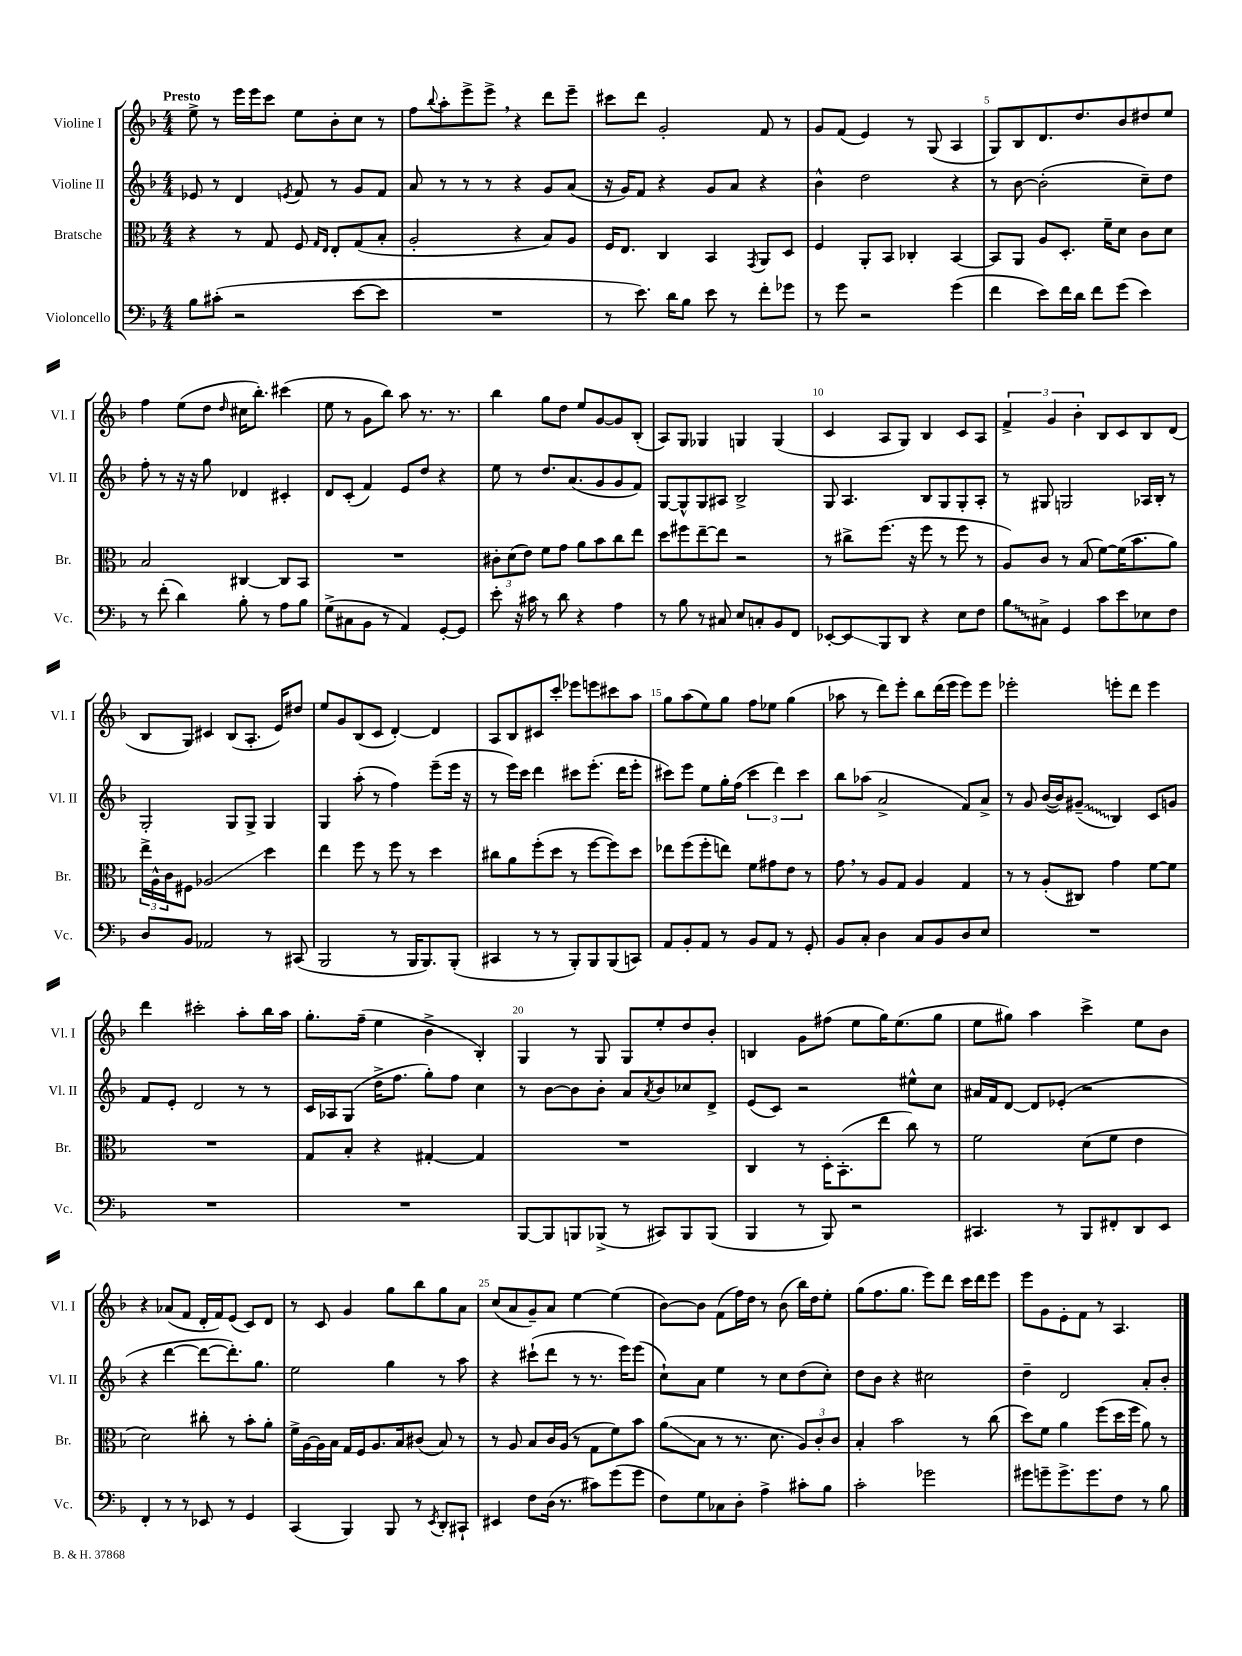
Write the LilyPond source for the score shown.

<<
\new StaffGroup <<
\new Staff = "s0" \with { instrumentName = "Violine I" shortInstrumentName = "Vl. I" } {
    \clef treble \key f \major \numericTimeSignature \time 4/4 \tempo "Presto"
    e''8-> r8 e'''16 e'''16 c'''8 e''8 bes'8-. c''8 r8 |
    f''8 \appoggiatura { bes''8 } a''8-. e'''8-> e'''8-> \breathe r4 d'''8 e'''8-- |
    cis'''8 d'''8 g'2-. f'8 r8 |
    g'8 f'8( e'4) r8 g8( a4 |
    g8) bes8 d'8. d''8. bes'8 dis''8 e''8 |
    f''4 e''8( d''8 \grace { d''16 } cis''16 bes''8.-.) cis'''4( |
    e''8 r8 g'8 bes''8) a''8 r8. r8. |
    bes''4 g''8 d''8 e''8 g'8~ g'8 bes8-.( |
    a8) g8 ges4 g4 g4( |
    c'4 a8 g8) bes4 c'8 a8 |
    \tuplet 3/2 { f'4-> g'4 bes'4-. } bes8 c'8 bes8 d'8( |
    bes8 g8) cis'4 bes8( a8.-. e'16) dis''8 |
    e''8 g'8 bes8( c'8 d'4~-.) d'4 |
    a8 bes8 cis'8 c'''8-. ees'''8 e'''8 cis'''8 a''8 |
    g''8 a''8( e''8) g''8 f''8 ees''8 g''4( |
    aes''8 r8 d'''8) e'''8-. bes''8 d'''16( e'''16 e'''8) e'''8 |
    ees'''2-. e'''8-. d'''8 e'''4 |
    d'''4 cis'''2-. a''8-. bes''16 a''16 |
    g''8.-. f''16--( e''4 bes'4-> bes4-.) |
    g4 r8 g8 g8 e''8-. d''8 bes'8-. |
    b4 g'8 fis''8( e''8 g''16) e''8.( g''8 |
    e''8 gis''8) a''4 c'''4-> e''8 bes'8 |
    r4 aes'8( f'8 d'16-. f'16) e'8( c'8) d'8 |
    r8 c'8 g'4 g''8 bes''8 g''8 a'8 |
    c''8( a'8 g'8--) a'8 e''4~ e''4( |
    bes'8~) bes'8 f'8( f''16) d''16 r8 bes'8( bes''16) d''16 e''8-. |
    g''8( f''8. g''8. e'''8) d'''8 c'''16 d'''16 e'''8 |
    e'''8 g'8 e'8-. f'8 r8 a4. \bar "|." |
}
\new Staff = "s1" \with { instrumentName = "Violine II" shortInstrumentName = "Vl. II" } {
    \clef treble \key f \major \numericTimeSignature \time 4/4
    ees'8 r8 d'4 \acciaccatura { e'8 } f'8 r8 g'8 f'8 |
    a'8 r8 r8 r8 r4 g'8 a'8( |
    r16 g'16) f'8 r4 g'8 a'8 r4 |
    bes'4-^ d''2 r4 |
    r8 bes'8~ bes'2-.( c''8--) d''8 |
    f''8-. r8 r16 r16 g''8 des'4 cis'4-. |
    d'8 c'8-.( f'4) e'8 d''8 r4 |
    e''8 r8 d''8. a'8.( g'8 g'8 f'8) |
    g8~ g8-^ g8 ais8 bes2-> |
    g8 a4. bes8 g8 g8-. a8-. |
    r8 gis8 g2 aes16 bes16-. r8 |
    g2-. g8 g8-> g4 |
    g4 a''8-.( r8 f''4) e'''8--( e'''16 r16 |
    r8 e'''16) c'''16 d'''4 cis'''8 e'''8.-.( d'''16 e'''8-. |
    cis'''8) e'''8 e''8 g''16-. f''16( \tuplet 3/2 { cis'''4 d'''4) cis'''4 } |
    bes''8 aes''8( a'2-> f'8) a'8-> |
    r8 g'8 bes'16~( bes'16) \once \override Glissando.style = #'zigzag gis'8--\glissando( bes4) c'8 g'8 |
    f'8 e'8-. d'2 r8 r8 |
    c'16 aes16 g8( d''16-> f''8. g''8-.) f''8 c''4 |
    r8 bes'8~ bes'8 bes'8-. a'8 \acciaccatura { a'8 } bes'8 ces''8 d'8-> |
    e'8( c'8) r2 eis''8-^ c''8 |
    ais'16 f'16 d'8~ d'8 ees'8-.( r2 |
    r4 d'''4~ d'''8~ d'''8.-.) g''8. |
    e''2 g''4 r8 a''8 |
    r4 cis'''8-!( d'''8 r8 r8. e'''16) e'''8( |
    c''8-!) a'8 e''4 r8 c''8 d''8( c''8-.) |
    d''8 bes'8 r4 cis''2 |
    d''4-- d'2 a'8-. bes'8-. \bar "|." |
}
\new Staff = "s2" \with { instrumentName = "Bratsche" shortInstrumentName = "Br." } {
    \clef alto \key f \major \numericTimeSignature \time 4/4
    r4 r8 g8 f8 \grace { g16 e16 } e8-. g8( bes8-. |
    a2-. r4 bes8) a8 |
    f16 e8. c4 bes,4 \acciaccatura { g,8 } a,8 d8 |
    f4 a,8-. bes,8 ces4-. bes,4~ |
    bes,8 a,8 a8 d8.-. f'16-- d'8 c'8 d'8 |
    bes2 cis4~ cis8 bes,8 |
    R1 |
    \tuplet 3/2 { cis'8-. d'8( e'8) } f'8 g'8 a'8 bes'8 c''8 e''8 |
    d''8 fis''8 e''8~-- e''8 r2 |
    r8 cis''8-> f''8.( r16 f''8 r8 f''8 r8 |
    a8) c'8 r8 bes8( f'8~) f'16( bes'8. a'8) |
    \tuplet 3/2 { e''16-> a16-^ c'16 } fis8 aes2\glissando d''4 |
    e''4 f''8 r8 f''8 r8 d''4 |
    cis''8 a'8 f''8-.( d''8 r8 f''8~ f''8) d''8 |
    ees''8 f''8( f''8-. e''8) f'8 gis'8 e'8 r8 |
    g'8 \breathe r8 a8 g8 a4 g4 |
    r8 r8 a8-.( cis8) g'4 f'8~ f'8 |
    R1 |
    g8 bes8-. r4 gis4~-. gis4 |
    R1 |
    c4 r8 d16-. bes,8.-.( e''8 c''8) r8 |
    f'2 d'8( f'8 e'4 |
    d'2) cis''8-. r8 bes'8-. a'8-. |
    f'16-> a16~ a16 bes16 g16 f16 a8. bes16 cis'8( bes8) r8 |
    r8 a8 bes8 c'16 a16( r8 g8 f'8) bes'8 |
    a'8\glissando( bes8 r8 r8. d'8. \tuplet 3/2 { a8) c'8-. c'8 } |
    bes4-. bes'2 r8 c''8( |
    d''8) f'8 a'4 f''8( d''16 f''16 a'8) r8 \bar "|." |
}
\new Staff = "s3" \with { instrumentName = "Violoncello" shortInstrumentName = "Vc." } {
    \clef bass \key f \major \numericTimeSignature \time 4/4
    bes8 cis'8-.( r2 e'8~ e'8 |
    R1 |
    r8 e'8.) d'16 bes8 e'8 r8 f'8-. ges'8 |
    r8 g'8 r2 g'4( |
    f'4 e'8) f'16 d'16 f'8 g'8( e'4) |
    r8 f'8-.( d'4) bes8-. r8 a8 bes8 |
    g8->( cis8 bes,8 r8 a,4) g,8~-. g,8 |
    e'8-. r16 cis'16 r8 d'8 r4 a4 |
    r8 bes8 r8 cis8 e8 c8-. bes,8 f,8 |
    ees,8~-. ees,8\glissando bes,,8 d,8 r4 e8 f8 |
    \once \override Glissando.style = #'zigzag bes8\glissando cis8-> g,4 c'8 e'8 ees8 f8 |
    d8 bes,8 aes,2 r8 cis,8( |
    bes,,2 r8 bes,,16 bes,,8.) bes,,8-.( |
    cis,4 r8 r8 bes,,8-.) bes,,8 bes,,8( c,8) |
    a,8 bes,8-. a,8 r8 bes,8 a,8 r8 g,8-. |
    bes,8 c8-. d4 c8 bes,8 d8 e8 |
    R1 |
    R1 |
    R1 |
    bes,,8~ bes,,8 b,,8 bes,,8->( r8 cis,8) bes,,8 bes,,8( |
    bes,,4 r8 bes,,8) r2 |
    cis,4. r8 bes,,8 fis,8-. d,8 e,8 |
    f,4-. r8 r8 ees,8 r8 g,4 |
    c,4( bes,,4) bes,,8 r8 \acciaccatura { e,8 } d,8-. cis,8-! |
    eis,4 f8 d16( r8. cis'8) g'8( g'8 |
    f8) g8 ces8 d8-. a4-> cis'8-. bes8 |
    c'2-. ges'2 |
    gis'8 g'8-- g'8.-> g'8. f8 r8 bes8 \bar "|." |
}
>>
>>
\layout { \context { \Score \override BarNumber.break-visibility = ##(#f #t #t) barNumberVisibility = #(every-nth-bar-number-visible 5) } }
